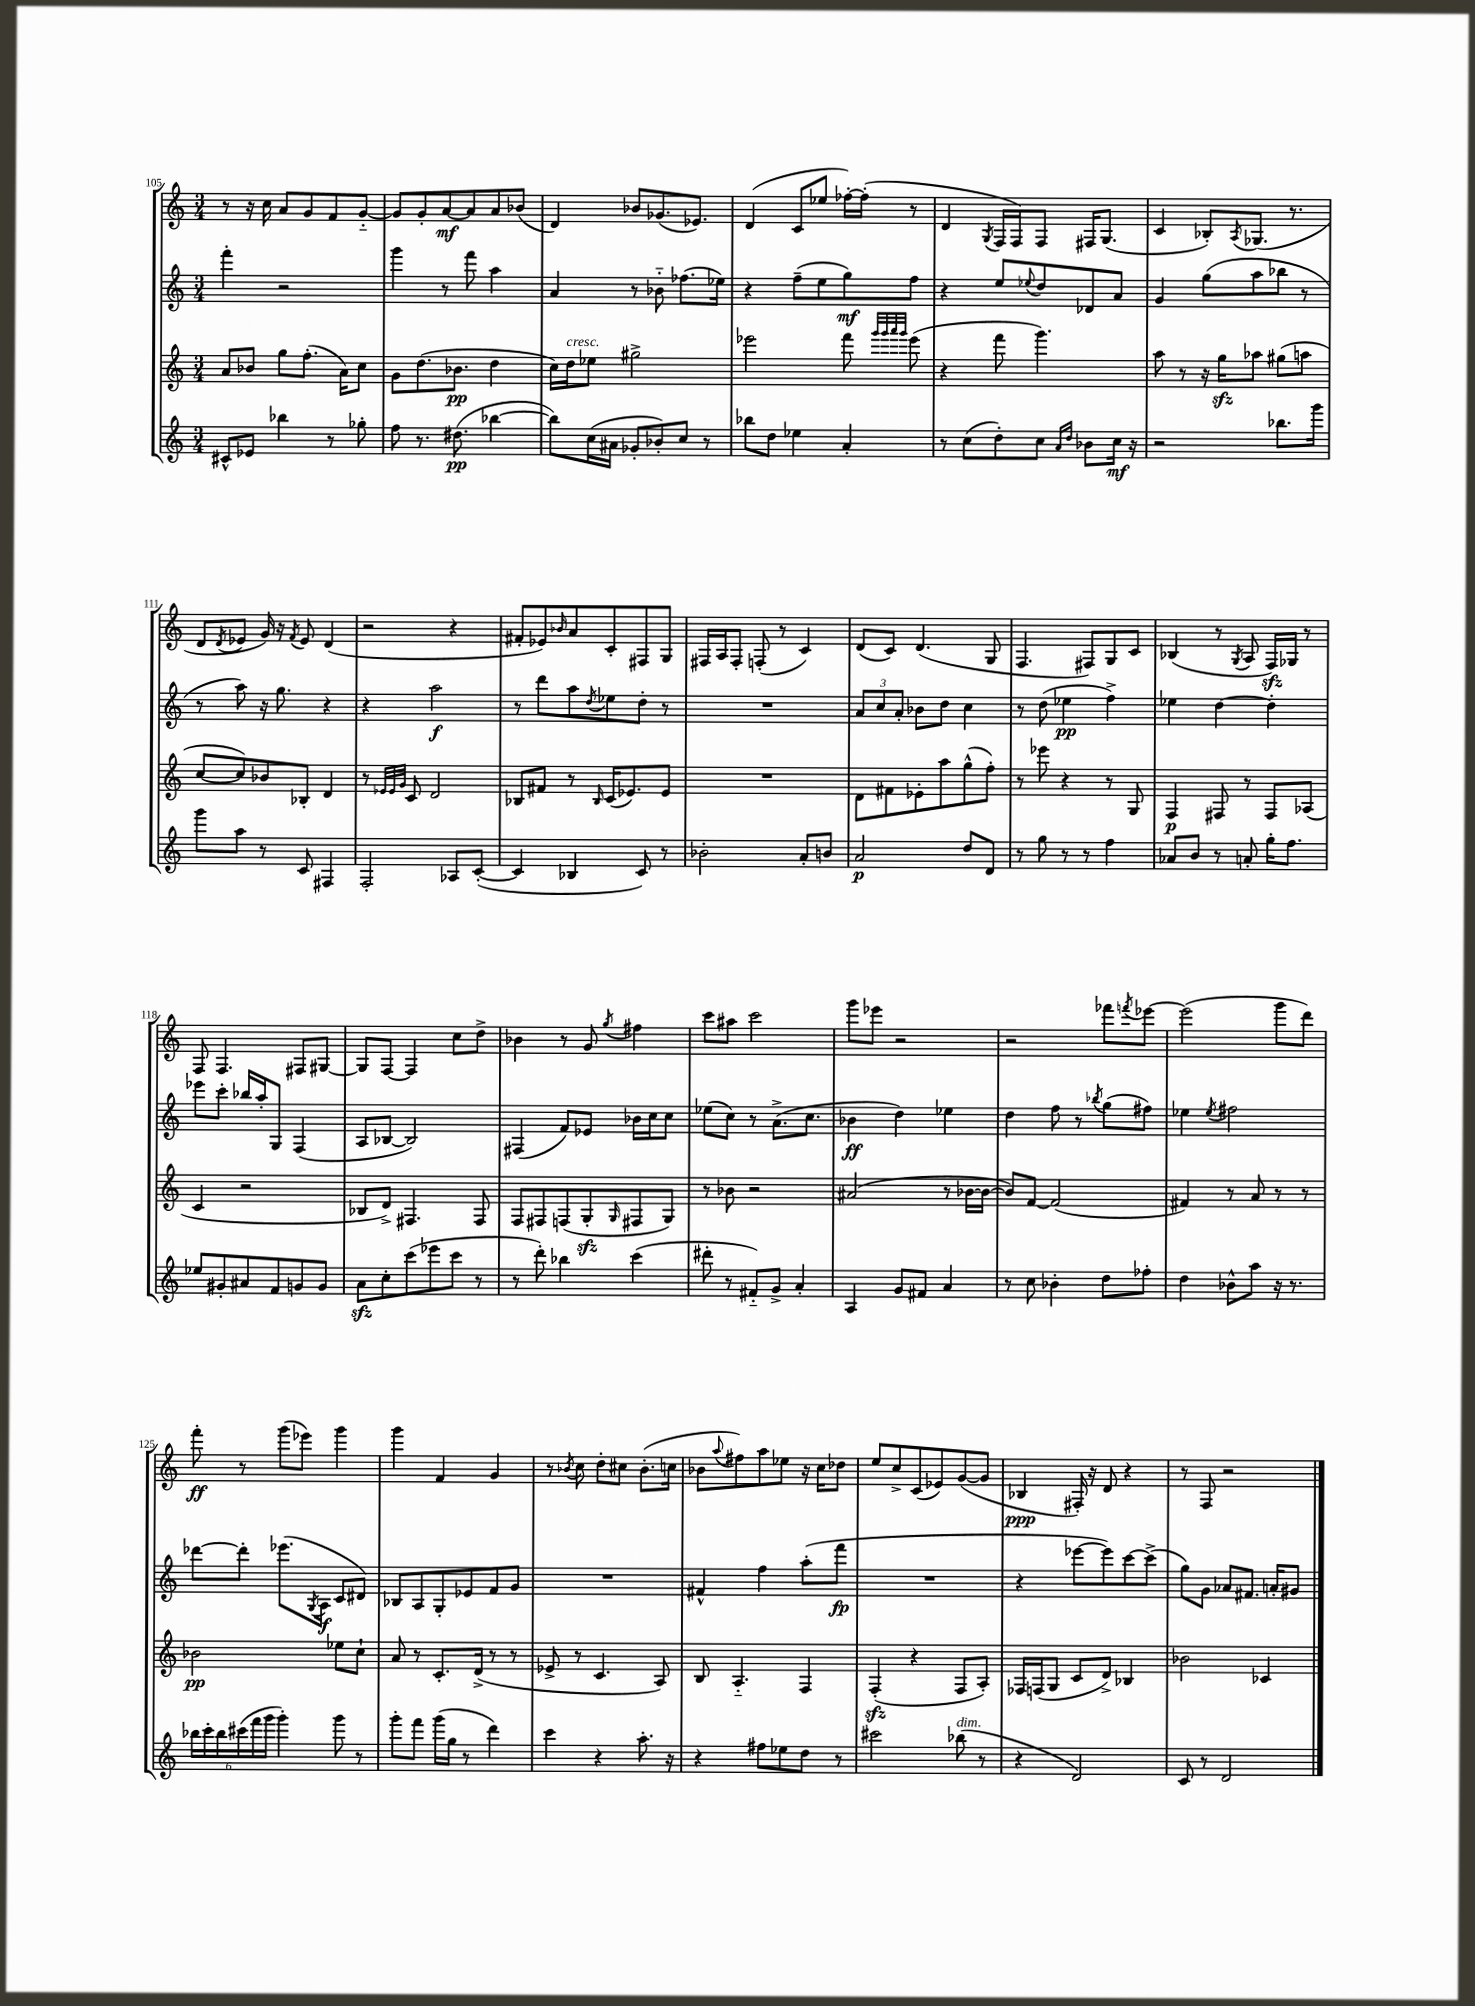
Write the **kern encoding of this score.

**kern	**kern	**kern	**kern
*staff4	*staff3	*staff2	*staff1
*clefG2	*clefG2	*clefG2	*clefG2
*k[]	*k[]	*k[]	*k[]
*M3/4	*M3/4	*M3/4	*M3/4
8c#^^	8a	4fff'	8r
8e-	8b-	.	16r
.	.	.	16cc
4bb-	8gg	2r	8a
.	(8.ff'	.	8g
8r	.	.	8f
.	16a)	.	.
8gg-'	8cc	.	[8g'~
=	=	=	=
8ff	8g	4ggg	8g]
8.r	(8.dd	.	8g'
.	.	8r	[8a
(8.dd#	8.b-	.	.
.	.	8fff	8a]
[4bb-	4dd	4aa	8a
.	.	.	(8b-
=	=	=	=
8bb-])	16cc)	4a	4d)
.	16dd	.	.
(16cc	8ee-	.	.
16a#	.	.	.
8g-'	2gg#^	8r	8b-
8b-')	.	8b-'~	(8.g-
8cc	.	(8.ff-	.
.	.	.	8.e-)
8r	.	.	.
.	.	16ee-)	.
=	=	=	=
8bb-	2eee-	4r	(4d
8dd	.	.	.
4ee-	.	(8ff~	8c
.	.	8ee	8ee-
4a'	8fff	8gg)	[16ff-')
.	.	.	(16ff-']
.	32qqggg	.	.
.	32qqggg	.	.
.	32qqaaa	.	.
.	32qqggg	.	.
.	(8eee-	8ff	8r
=	=	=	=
8r	4r	4r	4d
(8cc	.	.	.
.	.	.	8qG
8dd')	8fff	8ee	16F
.	.	.	16F)
.	.	8qqee-	.
8cc	4.ggg)	8dd	8F
16qqa	.	.	.
16qqdd	.	.	.
8b-	.	8d-	16F#
.	.	.	(8.G
16cc	.	8a	.
16r	.	.	.
=	=	=	=
2r	8aa	4g	4c
.	8r	.	.
.	16r	(8gg	8B-')
.	16gg	.	.
.	.	.	8qA
.	8aa-	8aa	(8.G-
8.bb-	(8gg#	8bb-	.
.	.	.	8.r
.	8aa	8r	.
16ggg	.	.	.
=	=	=	=
8ggg	[8cc	8r	8d
.	.	.	8qd
8aa	8cc])	8aa)	8e-
8r	8b-	16r	16g)
.	.	8.gg	16r
.	.	.	8qf
8c	8B-'	.	8e-
4F#	4d	4r	(4d
=	=	=	=
2F'	8r	4r	2r
.	32qqe-	.	.
.	32qqe-	.	.
.	32qqg	.	.
.	8c	.	.
.	2d	2aa	.
8A-	.	.	4r
([8c'	.	.	.
=	=	=	=
4c]	8B-	8r	8f#'
.	8f#	8ddd	8e-)
.	.	.	16qqb-
4B-	8r	8aa	8a
.	16qqB-	8qdd	.
.	(16c	8ee-	8c'
.	8.e-)	.	.
8c)	.	8dd'	8F#
8r	8e-	8r	8G
=	=	=	=
2b-'	2.r	2.r	16F#
.	.	.	16A
.	.	.	8F#'
.	.	.	(8F'
.	.	.	8r
8a'	.	.	4c)
8b	.	.	.
=	=	=	=
2a	8d	12a	(8d
.	.	12cc	.
.	8f#	.	8c)
.	.	12a'	.
.	8e-'	8b-	(4.d
.	8aa	8dd	.
8dd	(8gg^^	4cc	.
8d	8ff')	.	8G
=	=	=	=
8r	8r	8r	4.F
8gg	8eee-	(8dd	.
8r	4r	4ee-	.
8r	.	.	8F#)
4ff	8r	4ff^)	8G
.	8G	.	8c
=	=	=	=
8a-	4F	4ee-	(4B-
8b	.	.	.
8r	8F#	[4dd	8r
.	.	.	8qG
8a'	8r	.	8A
16gg'	8F#	4dd']	16F)
8.ff	.	.	16G-
.	(8A-	.	8r
=	=	=	=
8ee-	4c	8eee-	8F
8g#'	.	8ccc'	4.F
8a#	2r	16bb-	.
.	.	16aa'	.
8f	.	8G	.
8g	.	(4F	8F#
8g	.	.	[8G#
=	=	=	=
8a	8B-	8A	8G#]
8cc'	8d^)	[8B-	[8F
(8ccc	4.F#	2B-])	4F]
8eee-	.	.	.
8ccc	.	.	8cc
8r	8F#	.	8dd^
=	=	=	=
8r	8F	(4F#	4b-
8ddd')	8F#	.	.
4bb-	(8F	8f)	8r
.	8G'	8e-	8g
.	16qqG	.	8qgg
(4ccc	8F#	16b-	4ff#
.	.	16cc	.
.	8G)	8cc	.
=	=	=	=
8ddd#'	8r	(8ee-	8ccc
8r	8b-	8cc)	8aa#
8f#'~)	2r	8r	2ccc
8g^	.	(8.a^	.
4a'	.	.	.
.	.	8.cc	.
=	=	=	=
4A	(2a#	4b-	8ggg
.	.	.	8eee-
8g	.	4dd)	2r
8f#	.	.	.
4a	8r	4ee-	.
.	[16b-	.	.
.	16b-_	.	.
=	=	=	=
8r	8b-])	4dd	2r
8cc	[8f	.	.
4b-'	(2f]	8ff	.
.	.	8r	.
.	.	8qbb-	.
8dd	.	(8gg	8fff-
.	.	.	8qfff
8ff-'	.	8ff#)	[8eee-
=	=	=	=
4dd	4f#)	4ee-	(2eee-]
.	.	8qee-	.
8b-^^	8r	2ff#	.
8aa	8a	.	.
16r	8r	.	8ggg
8.r	.	.	.
.	8r	.	8ddd)
=	=	=	=
24bb-	2b-	[8ddd-	8fff'
24ccc'	.	.	.
24bb-	.	.	.
(24ccc#	.	8ddd-']	8r
24fff	.	.	.
24ggg	.	.	.
4ggg')	.	(8.eee-	(8ggg
.	.	.	8eee-)
.	.	8qG	.
.	.	16A	.
8ggg	8ee-	8c	4ggg
8r	8cc`	8d#)	.
=	=	=	=
8ggg'	8a	8B-	4ggg
8fff	8r	8A	.
(16ggg	8.c'	8G'	4f
16gg	.	.	.
8r	.	8e-	.
.	(16d^	.	.
4ddd)	8r	8f	4g
.	8r	8g	.
=	=	=	=
4ccc	8e-^	2.r	8r
.	.	.	8qb-
.	8r	.	8cc
4r	4.c	.	8dd'
.	.	.	8cc#
8.aa'	.	.	(8.b-'
.	8A)	.	.
16r	.	.	16cc
=	=	=	=
4r	8B	4f#^^	8b-
.	.	.	8qqaa
.	4.A'~	.	8ff#)
8ff#	.	4ff	8aa
8ee-	.	.	8ee-
8dd	4F	(8aa'	16r
.	.	.	16cc
8r	.	8fff	8dd-
=	=	=	=
2ccc#	(4F'	2.r	8ee
.	.	.	8cc^
.	4r	.	(8c
.	.	.	8e-)
(8bb-	8F	.	([8g
8r	8A')	.	8g]
=	=	=	=
4r	16F-	4r	4B-
.	(16F	.	.
.	8G	.	.
2d)	8c	[8eee-	16F#')
.	.	.	16r
.	8d^)	8eee-])	8d
.	4B-	[8ccc	4r
.	.	(8ccc^]	.
=	=	=	=
8c	2b-	8gg)	8r
8r	.	8g	8F
2d	.	8a-	2r
.	.	8.f#	.
.	4c-	.	.
.	.	16a'	.
.	.	8g#	.
==	==	==	==
*-	*-	*-	*-
